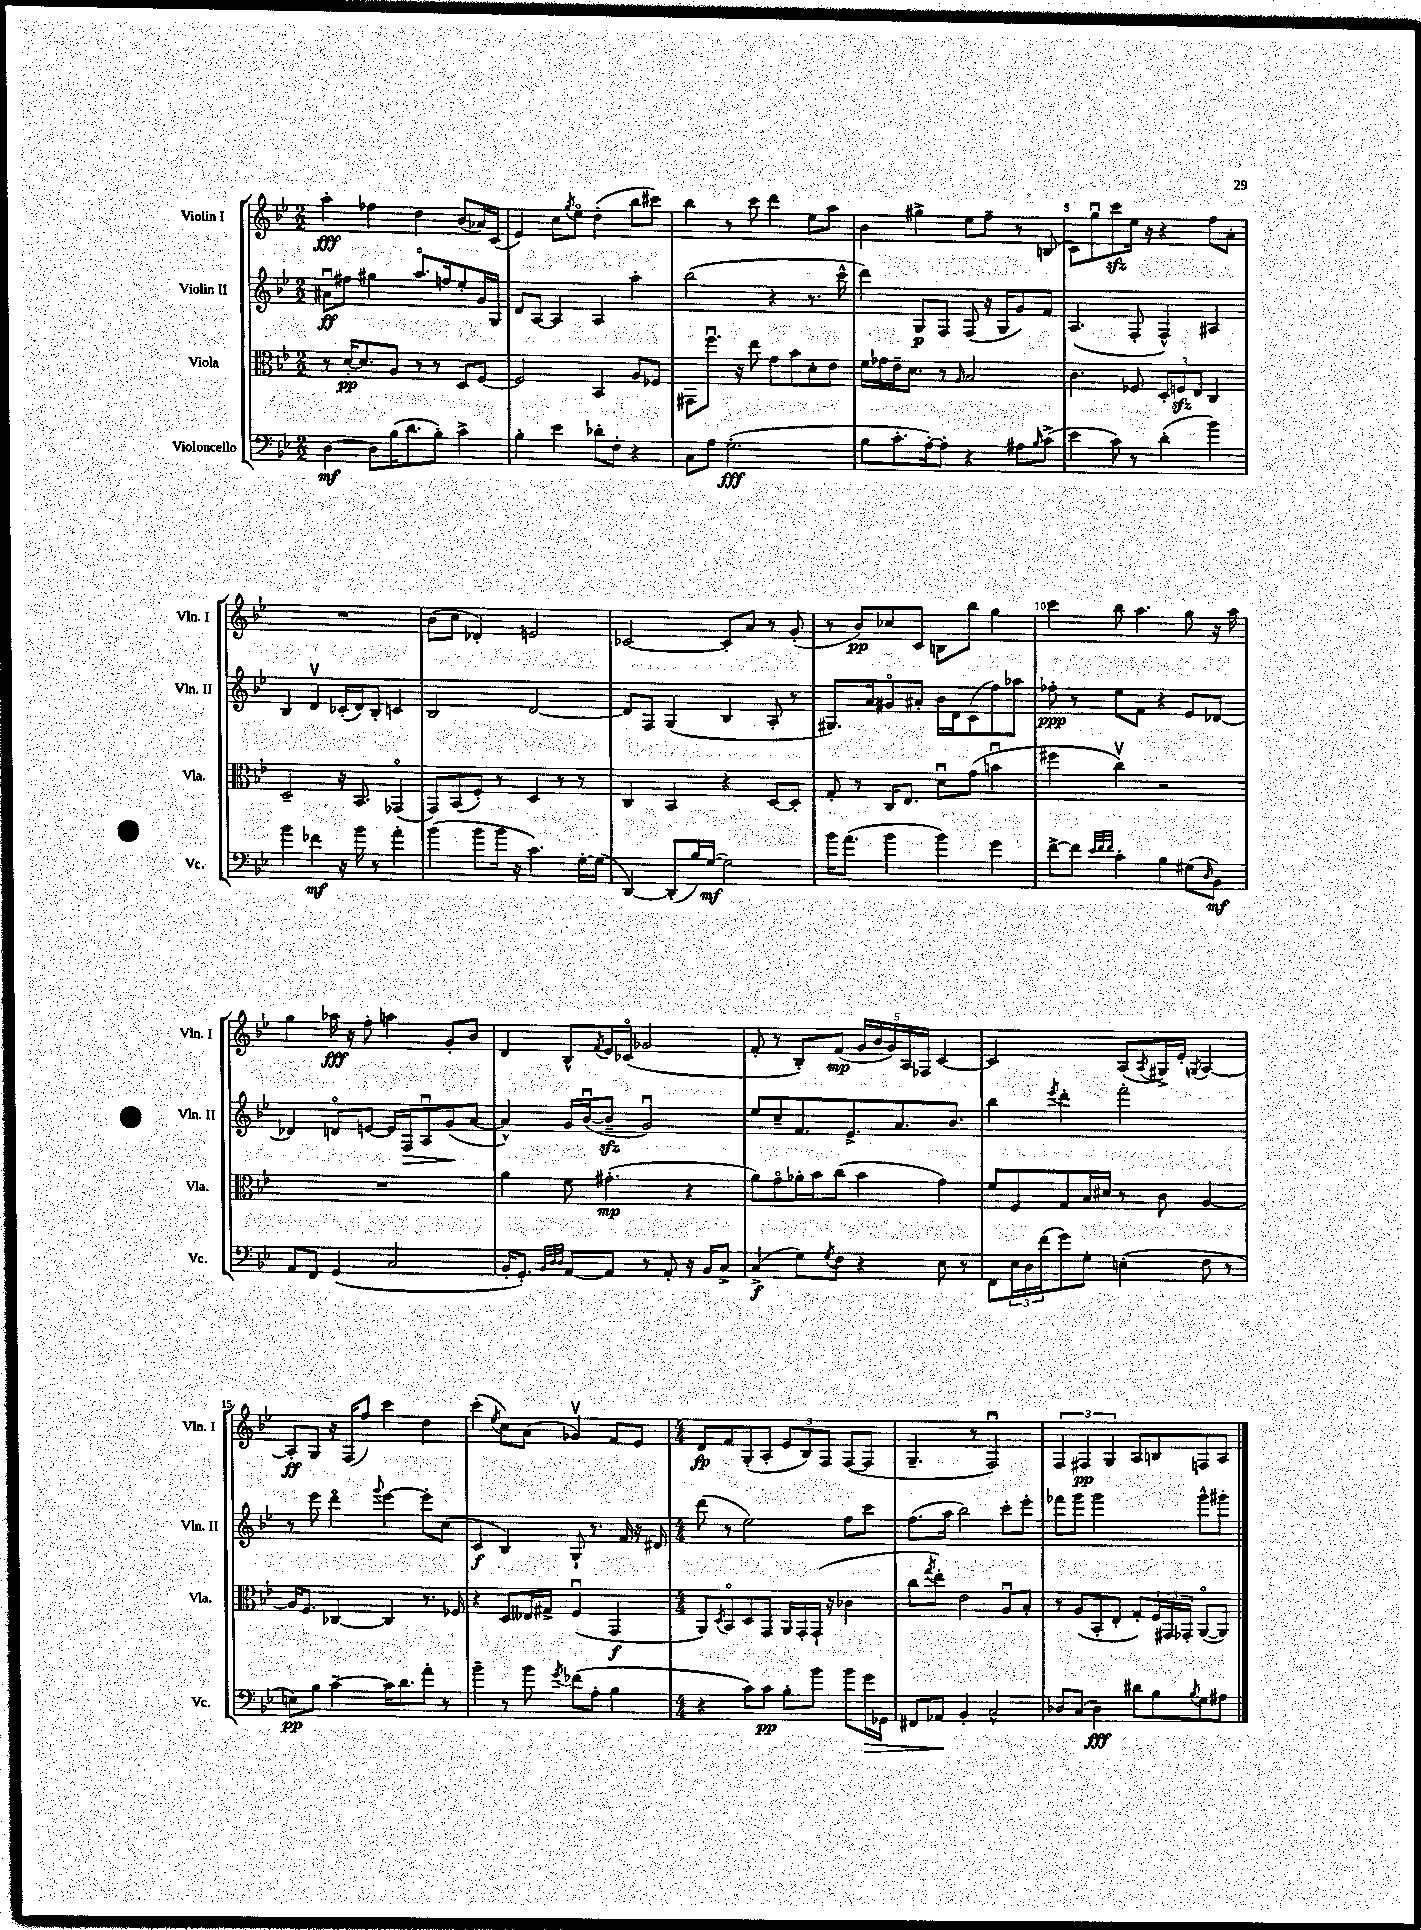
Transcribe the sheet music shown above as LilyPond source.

<<
\new StaffGroup <<
\new Staff = "s0" \with { instrumentName = "Violin I" shortInstrumentName = "Vln. I" } {
    \clef treble \key bes \major \numericTimeSignature \time 2/2
    a''4-.\fff fes''4 d''4 bes'8( aes'16) c'16( |
    ees'4) c''8 \acciaccatura { g''8 } ees''8\flageolet d''4-.( bes''8 cis'''8) |
    bes''4 r8 c'''8 d'''4 ees''8 a''8 |
    bes'4 gis''4-> ees''8 f''8-- r8 b8( |
    c'8) g''8\downbow c'''8\sfz ees''16 r16 r4 f''8 a'8-. |
    R1 |
    bes'8( c''8 des'4-.) e'2 |
    ces'2~ ces'8-. a'8 r8 g'8-.( |
    r8 bes'8\pp) ces''8 c'8 b8 bes''8 g''4 |
    c'''4 bes''8 a''4. g''8 r16 a''16 |
    g''4 aes''16\fff r16 f''8-. a''4 g'8-. bes'8 |
    d'4 bes8-^ \acciaccatura { f'8 } ees'16 ces'16\flageolet( ges'2 |
    f'8-. r8 bes8-.) f'8\mp( \tuplet 5/4 { g'16 bes'16 g'16) a16 fes16 } c'4~ |
    c'2 a8( \acciaccatura { a8 } gis16->) ees'16-. \acciaccatura { g8 } a4~ |
    a8-.\ff g8 r16 f16( f''8) c'''4 d''4 |
    c'''4-.( \acciaccatura { ees''8 } c''8) a'8( ges'4\upbow) f'8 ees'8 |
    \numericTimeSignature \time 4/4 d'8\fp f'8 g8-.( a8-. \tuplet 3/2 { ees'8 bes8) f8 } f8~( f8 |
    g4.-- r8 f2\downbow) |
    \tuplet 3/2 { f4 fis4\pp g4 } a8 b8 f8 a8 \bar "|." |
}
\new Staff = "s1" \with { instrumentName = "Violin II" shortInstrumentName = "Vln. II" } {
    \clef treble \key bes \major \numericTimeSignature \time 2/2
    ais'8\downbow\ff fis''8 gis''4 a''8.\flageolet f''16 ees''8-. g'16 g16 |
    d'8 a8~ a4 a4 a''4-. |
    bes''2( r4 r8. c'''16-^ |
    d'''4) g8\p f8 f8( r16 g16 g'8) f'8 |
    a4.( f8-. f4-^) ais4 |
    bes4 d'4\upbow ces'16-.( d'16) bes8-. c'4 |
    bes2 d'2~ |
    d'8 f8 g4( bes4 a8-. r8 |
    gis8.) a'16 gis'8\flageolet ais'8-. bes'16 d'16 c'8( f''8) aes''8 |
    fes''8-.\ppp r8 ees''8 f'8 r4 ees'8 des'8~ |
    des'4 d'8\flageolet e'8~ e'16 f16\> a8\downbow g'8\!( a'8~ |
    a'4-^) g'16 bes'16~\downbow( bes'8--\sfz g'2\downbow) |
    ees''8 c''8-- f'8. ees'8.-> a'8. bes'8. |
    bes''4 \acciaccatura { ees'''8 } d'''4-. f'''2-. |
    r8 ees'''8 d'''4\flageolet \appoggiatura { g'''8 } ees'''4~ ees'''8-. c''8( |
    c'4\f bes4) g8-! r8. f'16 r16 dis'16 |
    \numericTimeSignature \time 4/4 d'''8( r8 ees''2) f''8 c'''8 |
    f''8.( a''16 bes''2) c'''8-. ees'''8-. |
    fes'''8 g'''8 g'''2 g'''8-^ gis'''8-. \bar "|." |
}
\new Staff = "s2" \with { instrumentName = "Viola" shortInstrumentName = "Vla." } {
    \clef alto \key bes \major \numericTimeSignature \time 2/2
    r8 d'16~-.\pp d'8. a8 r8 r8 d8 f8~ |
    f2 bes,4 a8 fes8 |
    gis,8 f''8.\downbow r16 ees''8 g'8 bes'8 d'8-. ees'8 |
    f'16 ges'16 ees'16-- d'8. r8 \grace { a16 } bes2 |
    c'4. fes8 \tuplet 3/2 { d8-. f8\sfz ees8 } c4 |
    d2-- r16 bes,8. ges,4\flageolet( |
    g,8) bes,8( f8-.) r8 d4 r8 r8 |
    c4 bes,4 r4 d8~ d8-. |
    g8-. r8 c16 ees8. d'8\downbow g'8( b'4\downbow |
    fis''4 c''4\upbow) r2 |
    R1 |
    a'4 f'8 gis'4.-.\mp( r4 |
    a'8) g'8\flageolet aes'16-. bes'16 c''8( bes'4 g'4) |
    f'8 f8 g8 bes16 dis'16 r8 c'8 a4~ |
    a16 f8. ces4~ ces4 r8. fes16 |
    r4 d8 eeses16 gis16-> f4\downbow( g,4\f |
    \numericTimeSignature \time 4/4 a,8) \acciaccatura { d8 } bes,8\flageolet d8 g,8 a,16 g,16-. g,16-!( r16 ces'4 |
    c''8 \acciaccatura { g''8 } ees''8-.) ees'2 a8\downbow bes8-. |
    r8 a8( bes,8-. ees8-. g8-.) \tuplet 3/2 { f16 gis,16 ges,16-. } a,8~\flageolet( a,8) \bar "|." |
}
\new Staff = "s3" \with { instrumentName = "Violoncello" shortInstrumentName = "Vc." } {
    \clef bass \key bes \major \numericTimeSignature \time 2/2
    d4~\mf d8 bes16( d'8. bes8-.) c'4-> |
    bes4-. ees'4 des'8-. f8-. r4 |
    c8 a8 g2.-.\fff( |
    bes8 c'8.-. a16~-.) a8-. r4 ais8 \grace { bes16 } c'8->( |
    ees'4 c'8) r8 d'4-.( bes'4) |
    bes'4 fes'4\mf r16 bes'16 r8 a'4-. |
    bes'4( bes'8 bes'16 r16 c'4.) g16~-. g16( |
    d,4~) d,8-.( bes16) g16~\mf( g2) |
    bes'16 a'8.( bes'4 bes'4) g'4 |
    f'8~-> f'8 \grace { ees'32 f'32 f'32 } c'4-. bes4 gis8( \grace { d16 } bes,8\mf) |
    a,8 f,8 g,4( c2 |
    bes,16-. g,8.-.) \grace { bes,32 d32 d32 } a,8~ a,8 r8 a,8-. r16 bes,16 c8-> |
    c4->\f( g8) \acciaccatura { g8 } f8 r4 ees8 r8 |
    f,8 \tuplet 3/2 { ees16 d16 f'16( } g'8) g8-. e4-.( f8 r8 |
    e8\pp) bes8 c'4~-- c'16 d'8. a'8-. r8 |
    bes'4-- r8 bes'8 \acciaccatura { g'8 } fes'8( a8-. bes4 |
    \numericTimeSignature \time 4/4 r4 c'8) c'8\pp bes8-. bes'8 bes'8 g'16\> ges,16 |
    fis,8 aes,8\! bes,4-. c2-^ |
    des8 c8( des4\fff) dis'8 bes8 \acciaccatura { bes8 } g8 ais8 \bar "|." |
}
>>
>>
\layout { \context { \Score \override BarNumber.break-visibility = ##(#f #t #t) barNumberVisibility = #(every-nth-bar-number-visible 5) } }
